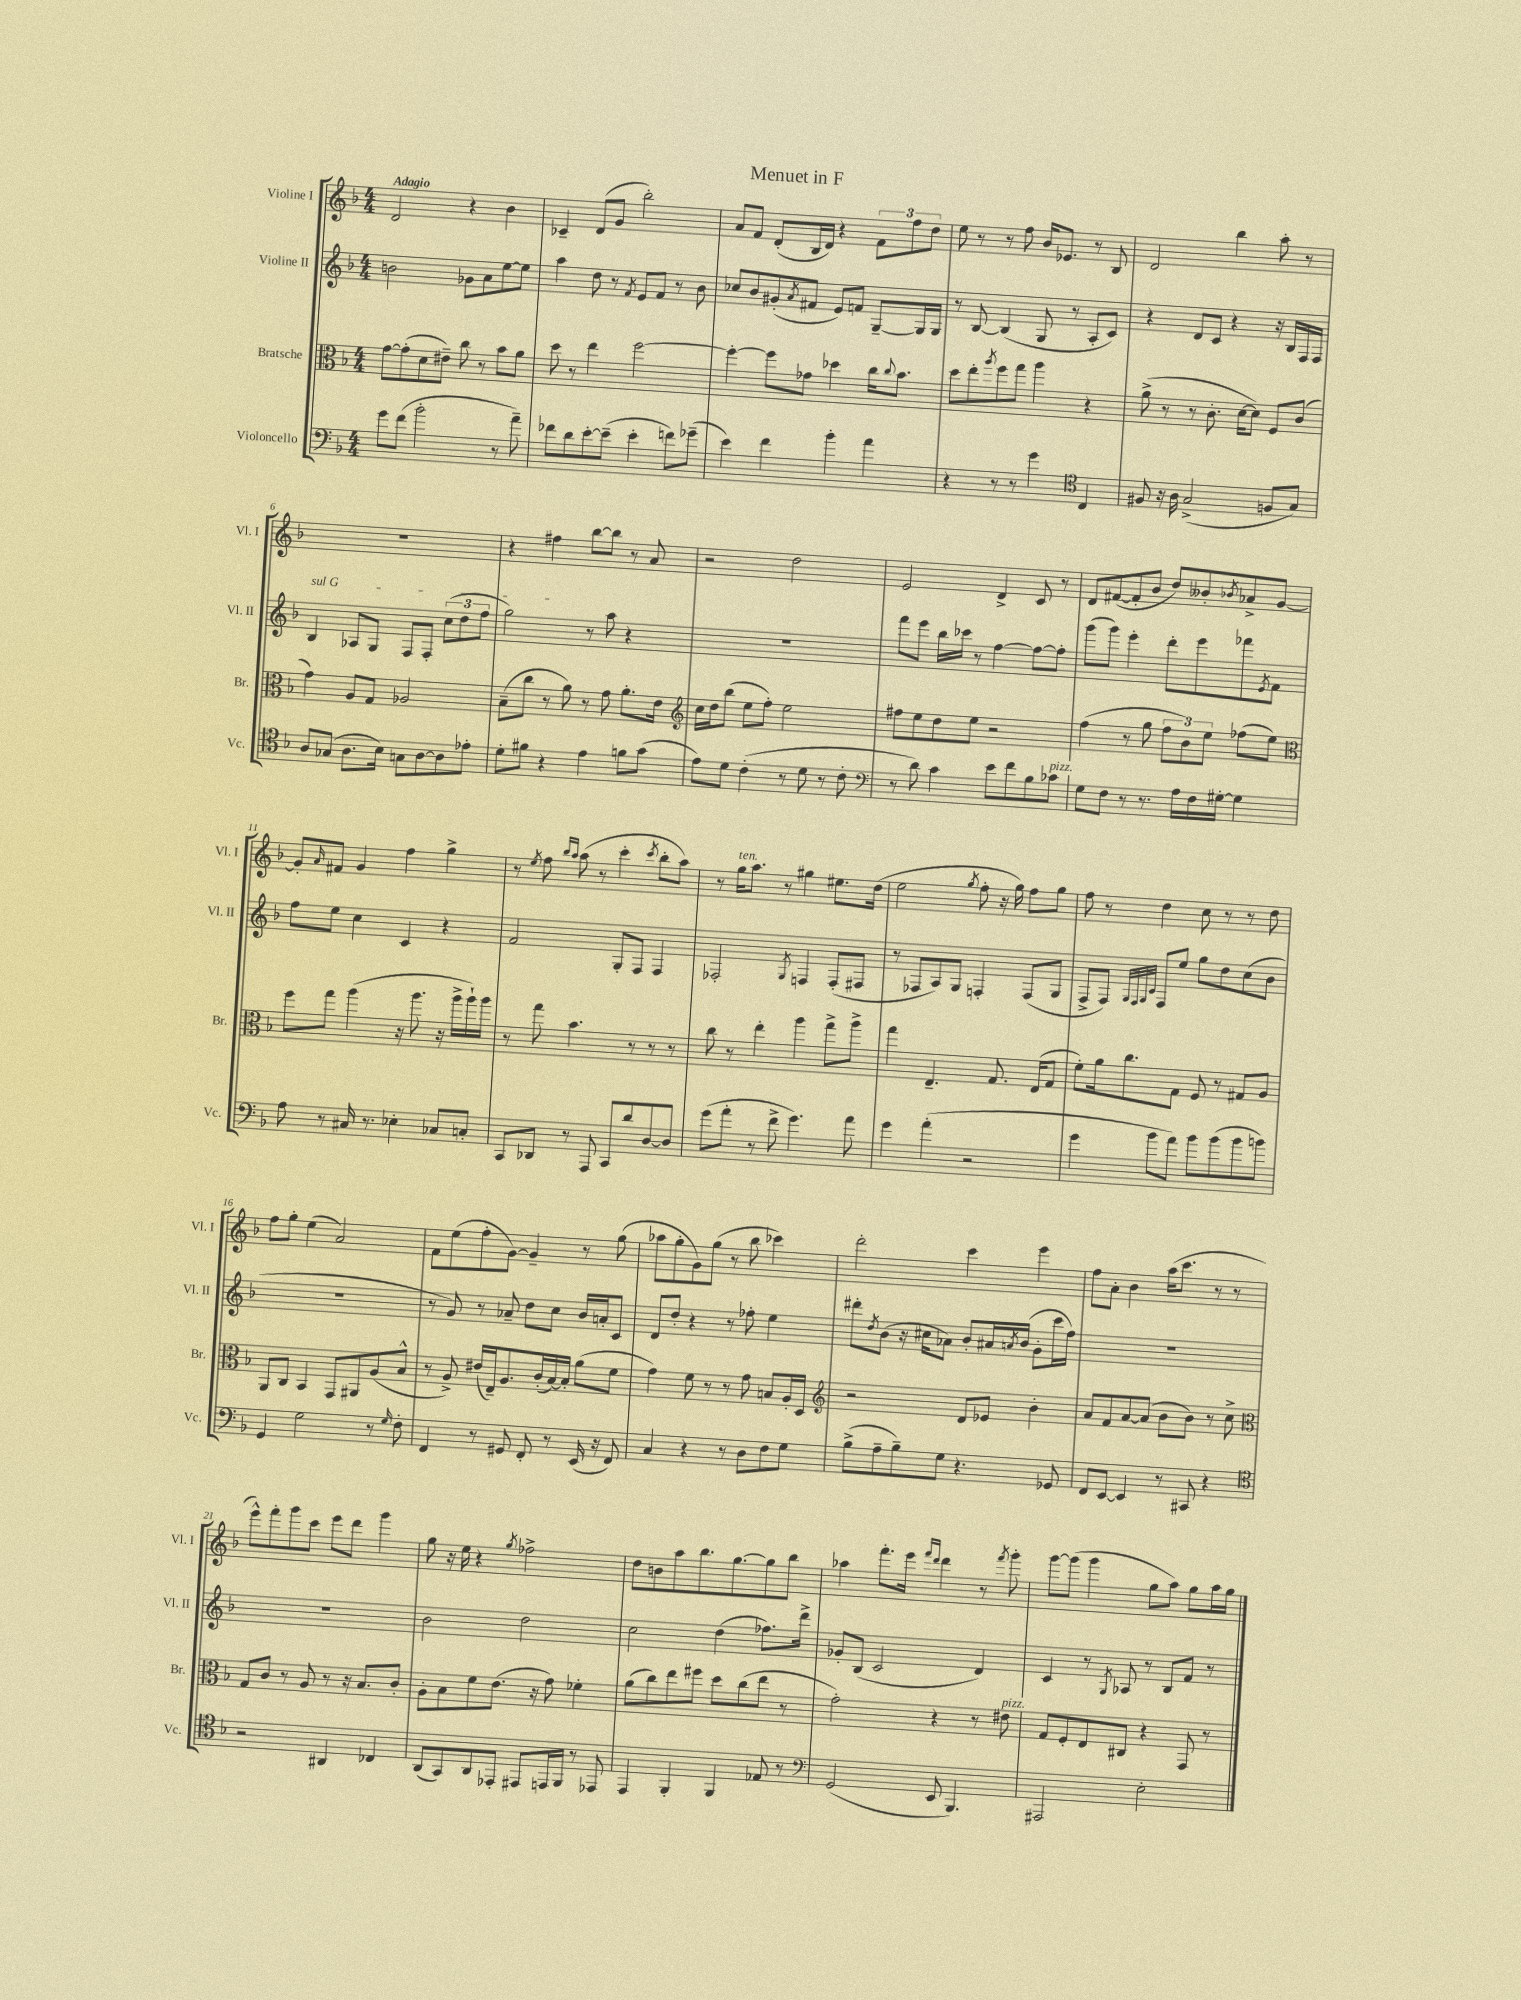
\header { title = "Menuet in F" }
<<
\new StaffGroup <<
\new Staff = "s0" \with { instrumentName = "Violine I" shortInstrumentName = "Vl. I" } {
    \clef treble \key f \major \numericTimeSignature \time 4/4 \tempo "Adagio"
    d'2 r4 bes'4 |
    ces'4-- d'8( g'8 bes''2-.) |
    a'8 f'8 d'8-.( bes16 d'16) r4 \tuplet 3/2 { f'8 f''8 d''8 } |
    e''8 r8 r8 f''8 bes'16 ees'8. r8 bes8 |
    d'2 bes''4 a''8-. r8 |
    R1 |
    r4 fis''4 bes''8~ bes''8 r8 a'8 |
    r2 d''2 |
    e'2 d'4-> c'8 r8 |
    d'8 fis'8~( fis'8-. bes'8 d''8) beses'8-. \acciaccatura { bes'8 } aes'8-> g'8~ |
    g'8-. \grace { a'16 } fis'8 g'4 f''4 g''4-> |
    r8 \acciaccatura { e''8 } f''8 \grace { bes''16 a''16 } a''8( r8 c'''4-. \acciaccatura { c'''8 } bes''8-. a''8) |
    r8 g''16^\markup { \italic "ten." } a''8. r8 gis''4 eis''8. d''16( |
    e''2 \acciaccatura { g''8 } f''8-. r16 g''16) f''8 g''8 |
    f''8 r8 d''4 c''8 r8 r8 d''8 |
    f''8 g''8-. e''4( a'2) |
    f'8 e''8( f''8-. g'8~) g'4-- r8 g''8( |
    aes''8 g''8-. g'8) g''8( r8 bes''8 ces'''4) |
    d'''2-. c'''4 e'''4 |
    f''8 a'8-. bes'4 a''16( c'''8. r8 r8 |
    e'''8-^) f'''8-. g'''8 c'''8 e'''8 d'''8 g'''4 |
    g''8 r16 e''16 r4 \acciaccatura { g''8 } fes''2-> |
    d''8 b'8 a''8 bes''8. g''8.~ g''8 bes''8 |
    aes''4 f'''8.-. e'''16 \grace { f'''16 d'''16 } d'''4 r8 \acciaccatura { f'''8 } g'''8-. |
    g'''8~ g'''8( g'''4 g''8 a''8) g''8 a''16 g''16 \bar "|." |
}
\new Staff = "s1" \with { instrumentName = "Violine II" shortInstrumentName = "Vl. II" } {
    \clef treble \key f \major \numericTimeSignature \time 4/4
    b'2 ges'8 a'8 e''8~ e''8 |
    a''4 d''8 r8 \acciaccatura { f'8 } e'8 f'8 r8 bes'8 |
    ces''8 bes'8 gis'8-.( \acciaccatura { a'8 } fis'8 e'8) f'8 g8~-- g16 g16 |
    r8 bes8~ bes4( g8 r8 a8-. c'8) |
    r4 d'8 c'8 r4 r16 bes16 f16 f16 |
    \once \override TextSpanner.bound-details.left.text = \markup { \italic "sul G" } bes4\startTextSpan aes8 g8 f8 f8-. \tuplet 3/2 { c''8( d''8 f''8 } |
    g''2\stopTextSpan) r8 a''8 r4 |
    R1 |
    f'''8 e'''8 bes''16 ces'''16 r8 f''4~ f''8~ f''8-. |
    g'''8( g'''8) e'''4-. d'''8-. e'''8 fes'''8 \acciaccatura { e'8 } f'8 |
    f''8 e''8 c''4 c'4 r4 |
    f'2 g8-. f8 f4 |
    fes2-. \acciaccatura { g8 } f4 f8-.( fis8 |
    r8 fes8 a8) g8 f4-. f8( g8 |
    f8-> f8) \grace { g32 f32 g32 c'32 } f8 e''8 g''8 d''8 c''8( bes'8 |
    R1 |
    r8 g'8) r8 aes'8-- d''8 c''8 bes'16 a'16-. c'8 |
    d'8 d''8-. r4 r8 fes''8-. e''4 |
    dis'''8-. \acciaccatura { d''8 } bes'8( r16 cis''16 aes'8) bes'8-. ais'16 \acciaccatura { a'8 } bes'16( g'8-. c'''16 f''16) |
    R1 |
    R1 |
    bes'2 d''2 |
    c''2 d''4( fes''8.) d'''16-> |
    ges'8-. bes8( c'2 d'4) |
    c'4 r8 \acciaccatura { g8 } aes8 r8 bes8 f'8 r8 \bar "|." |
}
\new Staff = "s2" \with { instrumentName = "Bratsche" shortInstrumentName = "Br." } {
    \clef alto \key f \major \numericTimeSignature \time 4/4
    g'8~ g'8-.( d'8 eis'8--) c''8 r8 bes'8 a'8 |
    d''8 r8 e''4 f''2~ |
    f''4~-. f''8 ges'8 des''4 c''16 \appoggiatura { c''8 } bes'8. |
    d''8 e''8-. \acciaccatura { a''8 } f''8 g''8 a''4 r4 |
    a'8->( r8 r8 c'8.-. d'16~ d'8) f8 c'8( |
    g'4) a8 g8 aes2 |
    bes8--( c''8 r8 a'8) r8 g'8 a'8.-. e'16 |
    \clef treble c''16 d''16 bes''8( e''8 f''8-.) e''2 |
    fis''8 e''8 d''8 e''8 r2 |
    f''4( r8 g''8 \tuplet 3/2 { f''8 bes'8) e''8 } fes''8( e''8) |
    \clef alto f''8 g''8 a''4( r16 a''8. r16 a''16-> a''16-!) a''16 |
    r8 g''8 bes'4. r8 r8 r8 |
    c''8 r8 e''4-. a''4 g''8-> a''8-> |
    g''4 e4.-- g8. e16( g8 |
    f'8-.) a'16 c''8. g8 f8 r8 gis8 a8 |
    a,8 c8 bes,4 g,8 ais,8 a8( bes8-^ |
    r8 a8->) eis'16( e16--) a8. c'16-.( bes16~) bes16-. a'8( f'8 |
    g'4) f'8 r8 r8 g'8 b8 a16-. d16 |
    \clef treble r2 d'8 ees'8 bes'4-. |
    a'8 f'8 a'8~ a'8( bes'8 bes'8) r8 c''8-> |
    \clef alto g8 c'8 r8 a8 r8 r16 bes8. c'8-. |
    a8-. bes8 f'8 e'8.( r16 g'8) fes'4-. |
    a'8( c''8) e''8 fis''8 d''8 c''8( e''8 r8 |
    g'2-.) r4 r8 eis'8^\markup { \italic "pizz." } |
    g8 f8-. e8 cis8 r4 g,8 r8 \bar "|." |
}
\new Staff = "s3" \with { instrumentName = "Violoncello" shortInstrumentName = "Vc." } {
    \clef bass \key f \major \numericTimeSignature \time 4/4
    g'8 f'8( bes'2-. r8 a'8--) |
    fes'8 d'8 e'8~-. e'8--( e'4-. f'8) ges'8--( |
    e'4) f'4 bes'4-. a'4 |
    r4 r8 r8 g'4 \clef tenor c4 |
    fis8 r16 a16 g2->( f8 g8) |
    a8 ges8( a8. bes16) g8 a8~ a8 ees'8-. |
    d'8-. fis'8 r4 e'4 f'8 g'8( |
    e'8) d'8 c'4-.( r8 d'8 r8 c'8-. |
    \clef bass r8 d'8) c'4 e'8 f'8 bes8 ces'8^\markup { \italic "pizz." } |
    g8 f8 r8 r8. a16 f16 gis16~-. gis4 |
    a8 r8 cis16 r8. ees4-. ces8 c8-. |
    c,8 des,8 r8 a,,8 c,8 d'8 d8~ d8 |
    g'8( a'8-. r8 f'8-> g'4.) a'8 |
    g'4 a'4-.( r2 |
    g'4 bes'8 a'8) bes'8 bes'8( bes'8 b'8) |
    g,4 g2 r8 \grace { g16 } f8-. |
    f,4 r8 gis,8 f,8-. r8 e,16( r16 f,8) |
    c4 r4 r8 d8 f8 g8 |
    bes8->( a8-- bes8--) g8 r4. ges,8 |
    f,8 e,8~ e,4 r8 cis,8 r4 |
    \clef tenor r2 ais,4 ces4 |
    a,8( g,8) a,8 ees,8-. eis,8 e,16 f,16 r8 ees,8 |
    e,4 f,4-. f,4 ees8 r8 |
    \clef bass g,2( e,8 bes,,4.) |
    ais,,2 e2-. \bar "|." |
}
>>
>>
